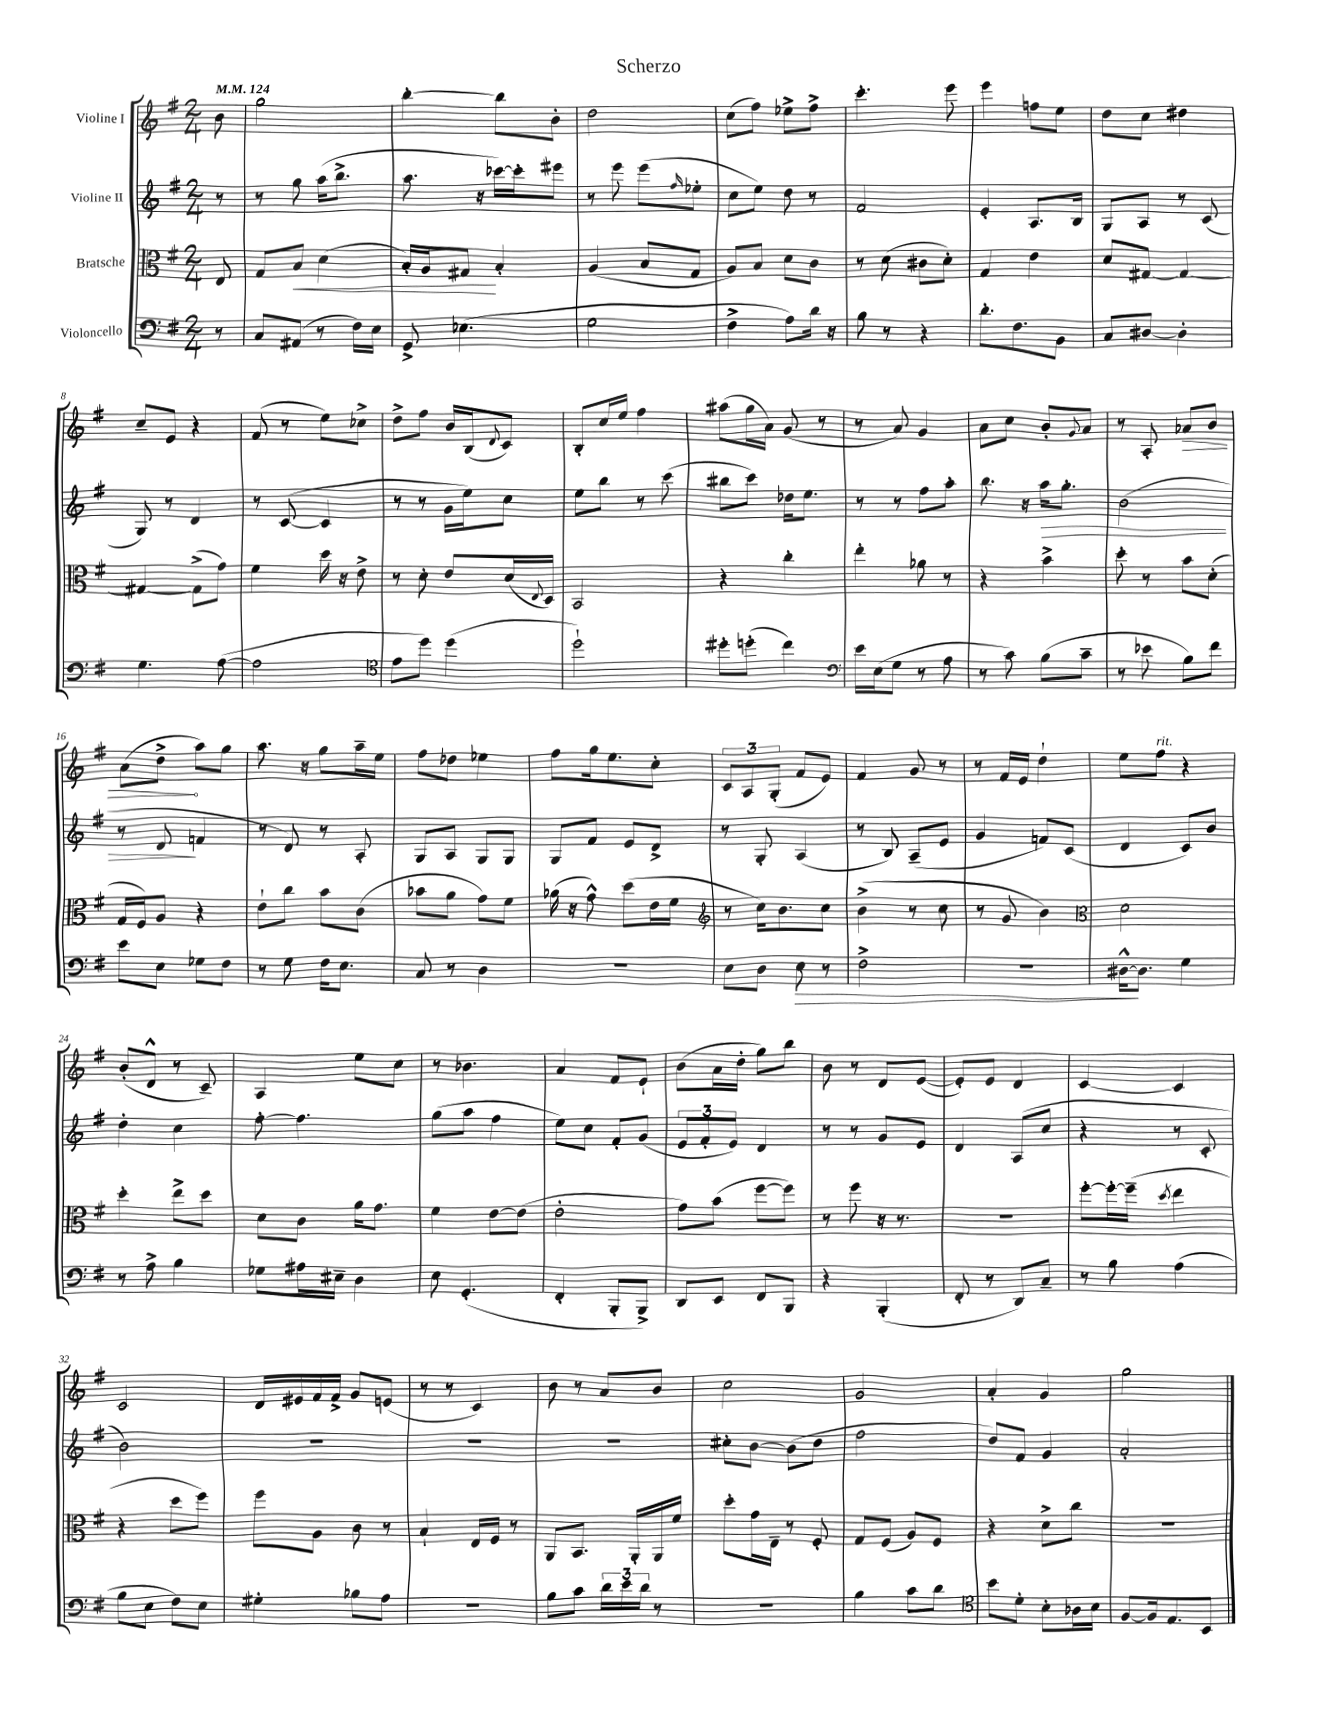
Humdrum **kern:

**kern	**kern	**kern	**kern
*staff4	*staff3	*staff2	*staff1
*clefF4	*clefC3	*clefG2	*clefG2
*k[f#]	*k[f#]	*k[f#]	*k[f#]
*M2/4	*M2/4	*M2/4	*M2/4
*MM124	*MM124	*MM124	*MM124
8r	8E/	8r	8b\
=	=	=	=
8C/L	8G/L	8r	2gg\
(8AA#/J	8B/J	8gg\	.
8r	(4d\	(16aa\LK	.
.	.	8.bb^\J	.
16F#\LL)	.	.	.
16E\JJ	.	.	.
=	=	=	=
8GG^/	16B'/LL)	8.aa\	[4bb'\
.	16A/J	.	.
(4.E-\	8G#/J	.	.
.	.	16r	.
.	4B'/	[16ccc-\LL)	8bb\]L
.	.	16ccc-'\]J	.
.	.	8eee#\J	8b'\J
=	=	=	=
2G\	(4A/	8r	2dd\
.	.	8eee\	.
.	8B/L	(8eee\L	.
.	.	16qqff#/	.
.	8G/J	8ee-'\J	.
=	=	=	=
4F#^\	8A/L)	8cc\L	(8cc\L
.	8B/J	8ee\J)	8ff#\J)
8A\L)	8d\L	8dd\	8ee-^\L
16d\Jk	8c\J	8r	8ff#^\J
16r	.	.	.
=	=	=	=
8B\	8r	2f#/	4.ccc'\
8r	(8d\	.	.
4r	8c#\L	.	.
.	8d'\J)	.	8eee\
=	=	=	=
8.d'\L	4G/	4e'/	4eee\
8.F#\	.	.	.
.	4e\	8.A/L	8ff\L
8BB\J	.	.	8ee\J
.	.	16B/Jk	.
=	=	=	=
8C/L	8d/L	8G/L	8dd\L
[8D#/J	[8G#/J	8A/J	8cc\J
4D#'\]	4G#/_	8r	4dd#\
.	.	(8c/	.
=	=	=	=
4.G\	4G#/_	8G/)	8cc~/L
.	.	8r	8e/J
.	(8G#^\]L	4d/	4r
([8A\	8g\J)	.	.
=	=	=	=
2A\]	4f#\	8r	(8f#/
.	.	([8c/	8r
.	16dd\	4c/]	8ee\L)
.	16r	.	.
.	8e^\	.	8cc-^\J
=	=	=	=
*clefC4	*	*	*
8e\L	8r	8r	8dd^\L
8dd\J)	8d'\	8r	8ff#\J
(4dd\	8e/L	16g\LL	16b/LL
.	.	16ee\J)	(16B/J
.	.	.	8qqd/
.	(16d/L	8cc\J	8c/J)
.	8qqE/	.	.
.	16D/JJ)	.	.
=	=	=	=
2dd`\)	2BB/	8ee\L	8B'/L
.	.	8bb\J	16cc/L
.	.	.	16ee/JJ
.	.	8r	4ff#\
.	.	(8ccc\	.
=	=	=	=
8dd#'\L	4r	8bb#\L	(8aa#\L
(8dd'\J	.	8ccc\J)	16gg\L
.	.	.	16a\JJ)
4cc\)	4cc'\	16dd-\LK	(8g/
.	.	8.ee\J	.
.	.	.	8r
=	=	=	=
*clefF4	*	*	*
16e\LL	4ee'\	8r	8r
(16E\J	.	.	.
8G\J	.	8r	8a/)
8r	8a-\	8ff#\L	4g/
8A\	8r	8aa'\J	.
=	=	=	=
8r	4r	8.bb\	8a\L
8c\)	.	.	8cc\J
.	.	16r	.
(8B\L	4b^\	16aa\LK	8b'/L
.	.	8.gg'\J	.
.	.	.	8qqg/
8c~\J	.	.	8a/J
=	=	=	=
8r	8dd'\	(2b\	8r
8e-\	8r	.	8A'/
8B\L)	8b\L	.	8a-/L
8f#\J	(8d'\J	.	8b/J
=	=	=	=
8e\L	16G/LL	8r	(8a\L
.	16F#/J)	.	.
8E\J	8A/J	8d/	8dd^\J
8G-\L	4r	4f/	8aa\L)
8F#\J	.	.	8gg\J
=	=	=	=
8r	8e`\L	8r	8.aa\
8G\	8cc\J	8d/)	.
.	.	.	16r
16F#\LK	8b\L	8r	8gg\L
8.E\J	.	.	.
.	(8c\J	8A'/	16aa~\L
.	.	.	16ee\JJ
=	=	=	=
8C/	8b-\L	8G/L	8ff#\L
8r	8a\J	8A/J	8dd-\J
4D\	8g\L)	8G/L	4ee-\
.	8f#\J	8G/J	.
=	=	=	=
2r	(16a-\	8G/L	8ff#\L
.	16r	.	.
.	8g^^\)	8f#/J	16gg\k
.	.	.	8.ee\
.	(8dd\L	8e/L	.
.	16e\L	8d^/J	8cc'\J
.	16f#\JJ	.	.
=	=	=	=
*	*clefG2	*	*
8E\L	8r	8r	12c/L
.	.	.	12A/
8D\J	16cc\LK)	8G'/	.
.	.	.	(12G'/J
.	8.b\	.	.
8E\	.	(4A/	8f#/L
8r	8cc\J	.	8e/J)
=	=	=	=
2F#^\	(4b^\	8r	4f#/
.	.	8B/)	.
.	8r	(8A~/L	8g/
.	8cc\	8e/J	8r
=	=	=	=
2r	8r	4g/	8r
.	8g/	.	16f#/LL
.	.	.	16e/JJ
.	4b\)	8f/L)	4dd`\
.	.	(8c/J	.
=	=	=	=
*	*clefC3	*	*
[16D#^^\LK	2d\	4d/	8ee\L
8.D#\]J	.	.	.
.	.	.	8ff#\J
4G\	.	8c/L)	4r
.	.	8b/J	.
=	=	=	=
8r	4dd'\	4dd'\	(8b'/L
8A^\	.	.	8d^^/J
4B\	8ee^\L	4cc\	8r
.	8dd\J	.	8c~/)
=	=	=	=
8G-\L	8d\L	[8ff#'\	4A/
16A#\L	8c\J	4.ff#\]	.
16E#~\JJ	.	.	.
4D\	16a\LK	.	8ee\L
.	8.g\J	.	.
.	.	.	8cc\J
=	=	=	=
8E\	4f#\	(8gg\L	8r
(4.GG'/	.	8aa\J	4.b-\
.	[8e\L	4ff#\	.
.	(8e\]J	.	.
=	=	=	=
4FF#'/	2e'\	8ee\L)	4a/
.	.	8cc\J	.
8BBB'/L	.	8f#'/L	8f#/L
8BBB^/J)	.	(8g/J	8e`/J
=	=	=	=
8DD/L	8g\L)	12e/L	(8b\L
.	.	12f#'/	.
8EE/J	(8b\J	.	16a\L
.	.	12e/J)	.
.	.	.	16dd'\JJ
8FF#/L	[8ff#\L	4d/	8gg\L)
8BBB/J	8ff#\]J)	.	8bb\J
=	=	=	=
4r	8r	8r	8b\
.	8ff#\	8r	8r
(4BBB'/	16r	8g/L	8d/L
.	8.r	.	.
.	.	8e/J	([8e/J
=	=	=	=
8FF#'/	2r	4d/	8e'/]L)
8r	.	.	8e/J
8DD/L)	.	(8A/L	4d/
8C~/J	.	8cc/J	.
=	=	=	=
8r	[8ff#'\L	4r	[4c/
8B\	16ff#'\_L	.	.
.	(16ff#~\]JJ	.	.
.	8qdd/	.	.
(4A\	4ee\	8r	4c/]
.	.	8c'/	.
=	=	=	=
8B\L	4r	2b\)	2c/
8E\J	.	.	.
8F#\L)	8dd\L	.	.
8E\J	8ff#\J)	.	.
=	=	=	=
4G#'\	8ff#\L	2r	16d/LL
.	.	.	16e#/
.	8A\J	.	16f#/
.	.	.	16f#^/JJ
8B-\L	8c\	.	8g/L
8A\J	8r	.	(8e/J
=	=	=	=
2r	4B`/	2r	8r
.	.	.	8r
.	16E/LL	.	4c/)
.	16F#/JJ	.	.
.	8r	.	.
=	=	=	=
8B\L	8AA/L	2r	8b\
8c\J	8.BB/J	.	8r
24d\LL	.	.	8a/L
24e\	.	.	.
.	16AA'/LL	.	.
24d\JJ	.	.	.
8r	16AA/	.	8b/J
.	16f#/JJ	.	.
=	=	=	=
2r	8dd'\L	8cc#'\L	2cc\
.	16g\L	[8b\J	.
.	16E~\JJ	.	.
.	8r	(8b\]L	.
.	8F#'/	8dd\J	.
=	=	=	=
4B\	8G/L	2ff#\	2g/
.	(8F#/J	.	.
8c\L	8A/L)	.	.
8d\J	8F#/J	.	.
=	=	=	=
*clefC4	*	*	*
8b\L	4r	8dd/L)	4a'/
8d'\J	.	8f#/J	.
8B'\L	8d^\L	4g/	4g/
16A-\L	8cc\J	.	.
16B\JJ	.	.	.
=	=	=	=
[8F#/L	2r	2a'/	2gg\
16F#/]k	.	.	.
8.E/	.	.	.
8BB/J	.	.	.
==	==	==	==
*-	*-	*-	*-
